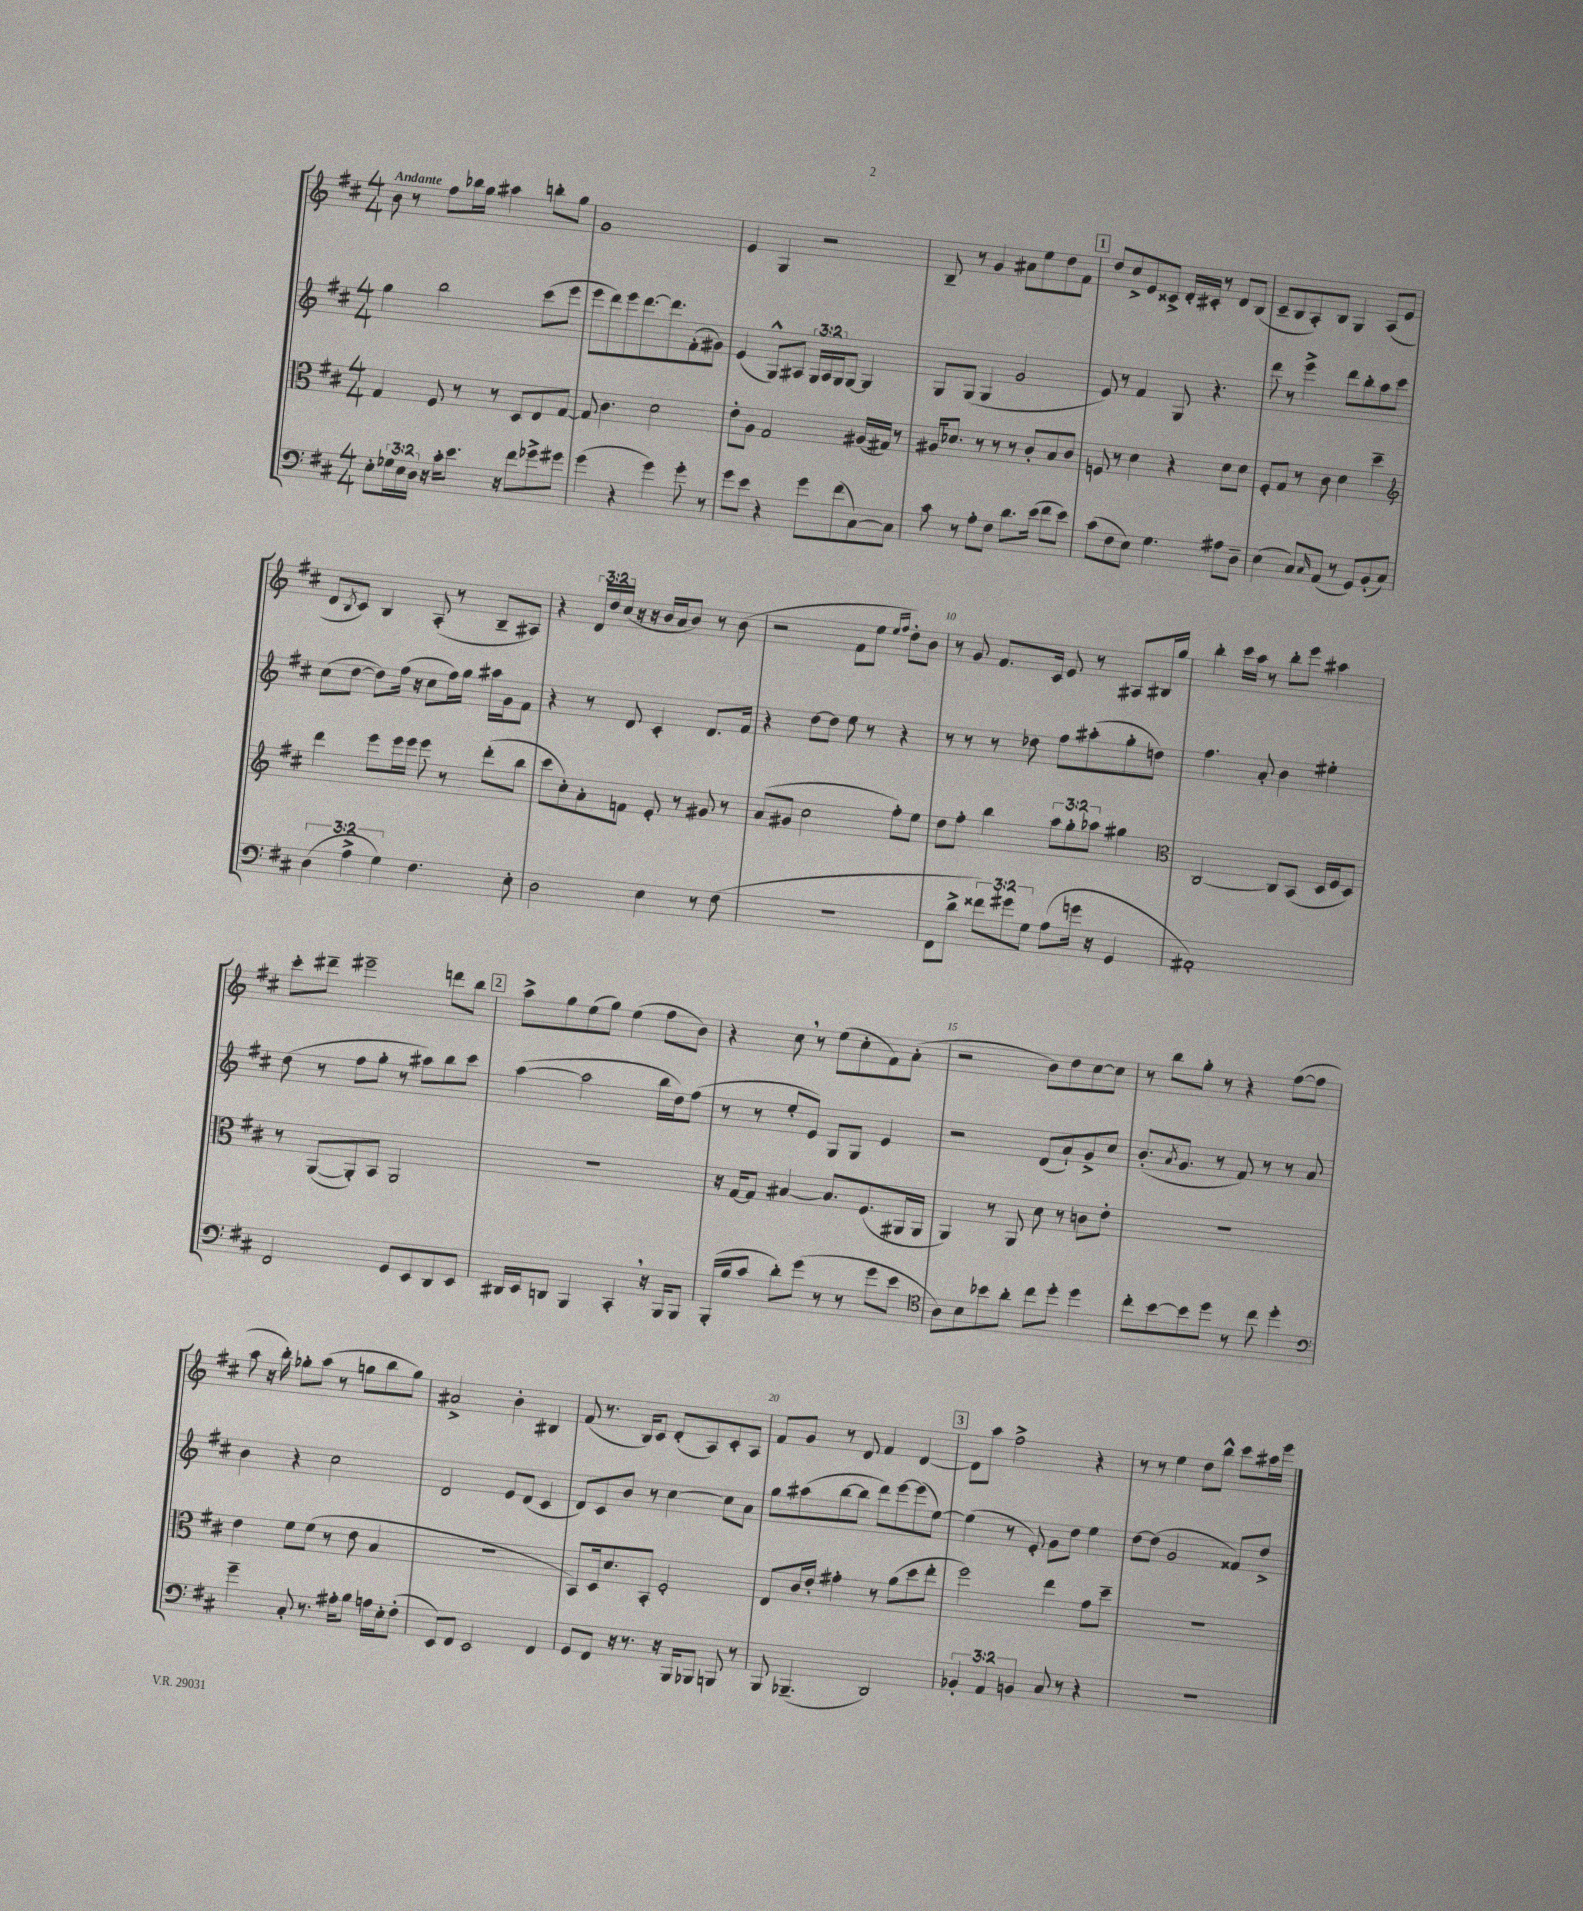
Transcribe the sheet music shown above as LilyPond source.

<<
\new StaffGroup <<
\new Staff = "s0" {
    \clef treble \key d \major \numericTimeSignature \time 4/4 \override Staff.TupletNumber.text = #tuplet-number::calc-fraction-text \tempo "Andante"
    b'8 r8 fis''8 bes''16 g''16 ais''4 b''8-. g''8 |
    g'1 |
    e'4 g4 r2 |
    b8-- r8 g'4 ais'8 e''8 d''8 fis'8 |
    \mark \markup { \box "1" } d''8 cis''8-> e'8 cisis'8-> d'16-. cis'16-. r8 d'8 b8( |
    cis'8-- b8 a8-.) b8 g4 a8( e'8 |
    d'8 \acciaccatura { b8 } cis'8) b4 a8-.( r8 b8-- ais8) |
    r4 \tuplet 3/2 { d'16 d''16 cis''16( } r16 r16 b'16 a'16 b'8) r8 b'8( |
    r2 fis'8 e''8 \grace { e''16 fis''16 } d''8-.) b'8 |
    r8 g'8 fis'8. cis'16 e'8 r8 ais8 bis16 g''16 |
    b''4-. cis'''16 a''16 r8 b''8-. e'''8 ais''4 |
    cis'''8-. dis'''8-- eis'''2-- d'''8 b''8 |
    \mark \markup { \box "2" } a''8-> g''8 e''8( g''8) e''4( fis''8 b'8) |
    r4 cis''8 \breathe r8 e''8( cis''8-. fis'8) a'8-.( |
    r2 b'8) d''8 cis''8~ cis''8 |
    r8 b''8 g''8-. r8 r4 fis''8~( fis''8 |
    a''8 r16 b''16-.) ges''8-. a''8( r8 g''8 b''8 g''8) |
    ais'2-> b'4-. bis4 |
    fis'8( r8. b16) cis'8 d'8-.( a8) cis'8-. a8 |
    fis'8 g'8 r8 d'8 fis'4 d'4~ |
    \mark \markup { \box "3" } d'8 a''8 fis''2-> r4 |
    r8 r8 e''4 d''8 b''8-^ cis'''8 ais''16 e'''16 \bar "|." |
}
\new Staff = "s1" {
    \clef treble \key d \major \numericTimeSignature \time 4/4 \override Staff.TupletNumber.text = #tuplet-number::calc-fraction-text
    g''4 b''2 cis'''8( e'''8 |
    e'''8 d'''8) e'''8 d'''8.~ d'''8. fis'8-.( gis'8) |
    e'4( g8-^) ais8 \tuplet 3/2 { g16 ais16 g16 } g8~ g4 |
    g8 g8( g4 g'2 |
    \mark \markup { \box "1" } e'8) r8 fis'4 g8 r4. |
    d'''8 r8 e'''4-> d'''8 b''8-. a''8 cis'''8 |
    cis''8( d''8~ d''8) fis''16( r16 cis''8 fis''16) g''16 ais''16 g'16 fis'8 |
    r4 r8 d'8 cis'4-. d'8. fis'16 |
    r4 d''8~ d''8 e''8 r8 r4 |
    r8 r8 r8 des''8 fis''8 ais''8-.( g''8-. d''8) |
    fis''4. a'8-. b'4 eis''4-. |
    d''8( r8 fis''8 g''8-. r8 ais''8) b''8 cis'''8 |
    \mark \markup { \box "2" } a''4~( a''2 b''16 d''16) fis''8( |
    r8 r8 e''8-. e'8) g8 g8 e'4 |
    r2 d'8( a'8-!) g'8-> cis''8 |
    b'8.-.( \acciaccatura { a'8 } g'8. r8 fis'8) r8 r8 a'8 |
    b'4 r4 cis''2 |
    d'2 e'8 d'8( cis'4 |
    d'8) cis'8 b'8 r8 cis''4~ cis''8 a'8 |
    g''8 ais''8( b''8~ b''8 d'''8) e'''8~ e'''8( e''8~) |
    \mark \markup { \box "3" } e''4( r8 e'8-.) g'8 d''8 e''4 |
    d''8~ d''8( g'2 fisis'8) d''8-> \bar "|." |
}
\new Staff = "s2" {
    \clef alto \key d \major \numericTimeSignature \time 4/4 \override Staff.TupletNumber.text = #tuplet-number::calc-fraction-text
    g4 fis8 r8 r8 d8 e8 g8~ |
    g8 cis'4. d'2 |
    e'8-. a8 g2 ais16( gis16) r8 |
    ais16 des'8. r8 r8 r8 cis'8-. b8 cis'8 |
    \mark \markup { \box "1" } f8 r8 d'4 r4 d'8 d'8 |
    fis8-. g8 r8 cis'8 d'4 d''4-- |
    \clef treble d'''4 e'''8 e'''16 e'''16 e'''8 r8 d'''8-.( b''8 |
    cis'''8 cis''8-.) a'8-. f'8 e'8-. r8 gis'8 r8 |
    a'8( gis'8 cis''2 fis''8-.) e''8 |
    d''8 fis''8-. b''4 \tuplet 3/2 { a''8 g''8-. aes''8 } gis''4 |
    \clef alto cis2~ cis8 b,8( d16 fis16 d8) |
    r8 a,8~( a,8-.) b,8 a,2 |
    \mark \markup { \box "2" } R1 |
    r16 g16~ g8 bis4~ bis8. fis8.( ais,16 ais,16 |
    a,4) r8 a,8 d'8 r8 c'8 e'8-. |
    r1 |
    e'4 fis'8 fis'8( r8 e'8 b4 |
    R1 |
    b,8) d16 d'8. b,8-. fis2-. |
    e8 cis'16 e'16-. gis'4-. r8 a'8( d''8 e''8-. |
    \mark \markup { \box "3" } fis''2) e''4 g'8 d''8-- |
    R1 \bar "|." |
}
\new Staff = "s3" {
    \clef bass \key d \major \numericTimeSignature \time 4/4 \override Staff.TupletNumber.text = #tuplet-number::calc-fraction-text
    e8-. \tuplet 3/2 { ges16 e16 d16 } r16 cis'16-. e'8. r16 fis'8 ges'8-> gis'8 |
    g'4( r4 g'4) g'8-. r8 |
    g'8 e'8 r4 g'8 fis'8( cis8~) cis8 |
    cis'8 r8 a8-. fis8 d'8. e'16( fis'8 e'8) |
    \mark \markup { \box "1" } cis'8( fis8 e8) g4. ais8 d8-- |
    e4( cis8) \grace { cis16 } a,8( r8 g,8) b,8-.( cis8) |
    \tuplet 3/2 { d4( a4-> g4) } fis4. e8-. |
    d2 e4 r8 fis8( |
    R1 |
    fis,8 d'8-> \tuplet 3/2 { fisis'8) gis'8 g8 } a8( g'16 r16 g,4 |
    ais,1-.) |
    fis,2 g,8 e,8 d,8 e,8 |
    \mark \markup { \box "2" } dis,16 e,16 d,8 b,,4 cis,4-. \breathe r16 b,,16 b,,8 |
    b,,16-.( b16 cis'8 d'8-.) g'8( r8 r8 g'8 e'8 |
    \clef tenor a8) b8 bes'8 a'8-. cis''8 d''8-. d''4 |
    cis''8-. b'8~ b'8 d''8 r8 cis''8 d''4-. |
    \clef bass g'4-- cis8-. r8. ais16-. b8 a16 e16-. fis8-.( |
    e,8) fis,8 e,2 fis,4 |
    g,8 fis,8 r16 r8. r16 b,,16 bes,,8 b,,8 r8 |
    b,,8 bes,,4.--( d,2) |
    \mark \markup { \box "3" } \tuplet 3/2 { bes,4-. a,4 b,4 } cis8 r8 r4 |
    R1 \bar "|." |
}
>>
>>
\layout { \context { \Score \override BarNumber.break-visibility = ##(#f #t #t) barNumberVisibility = #(every-nth-bar-number-visible 5) } }
